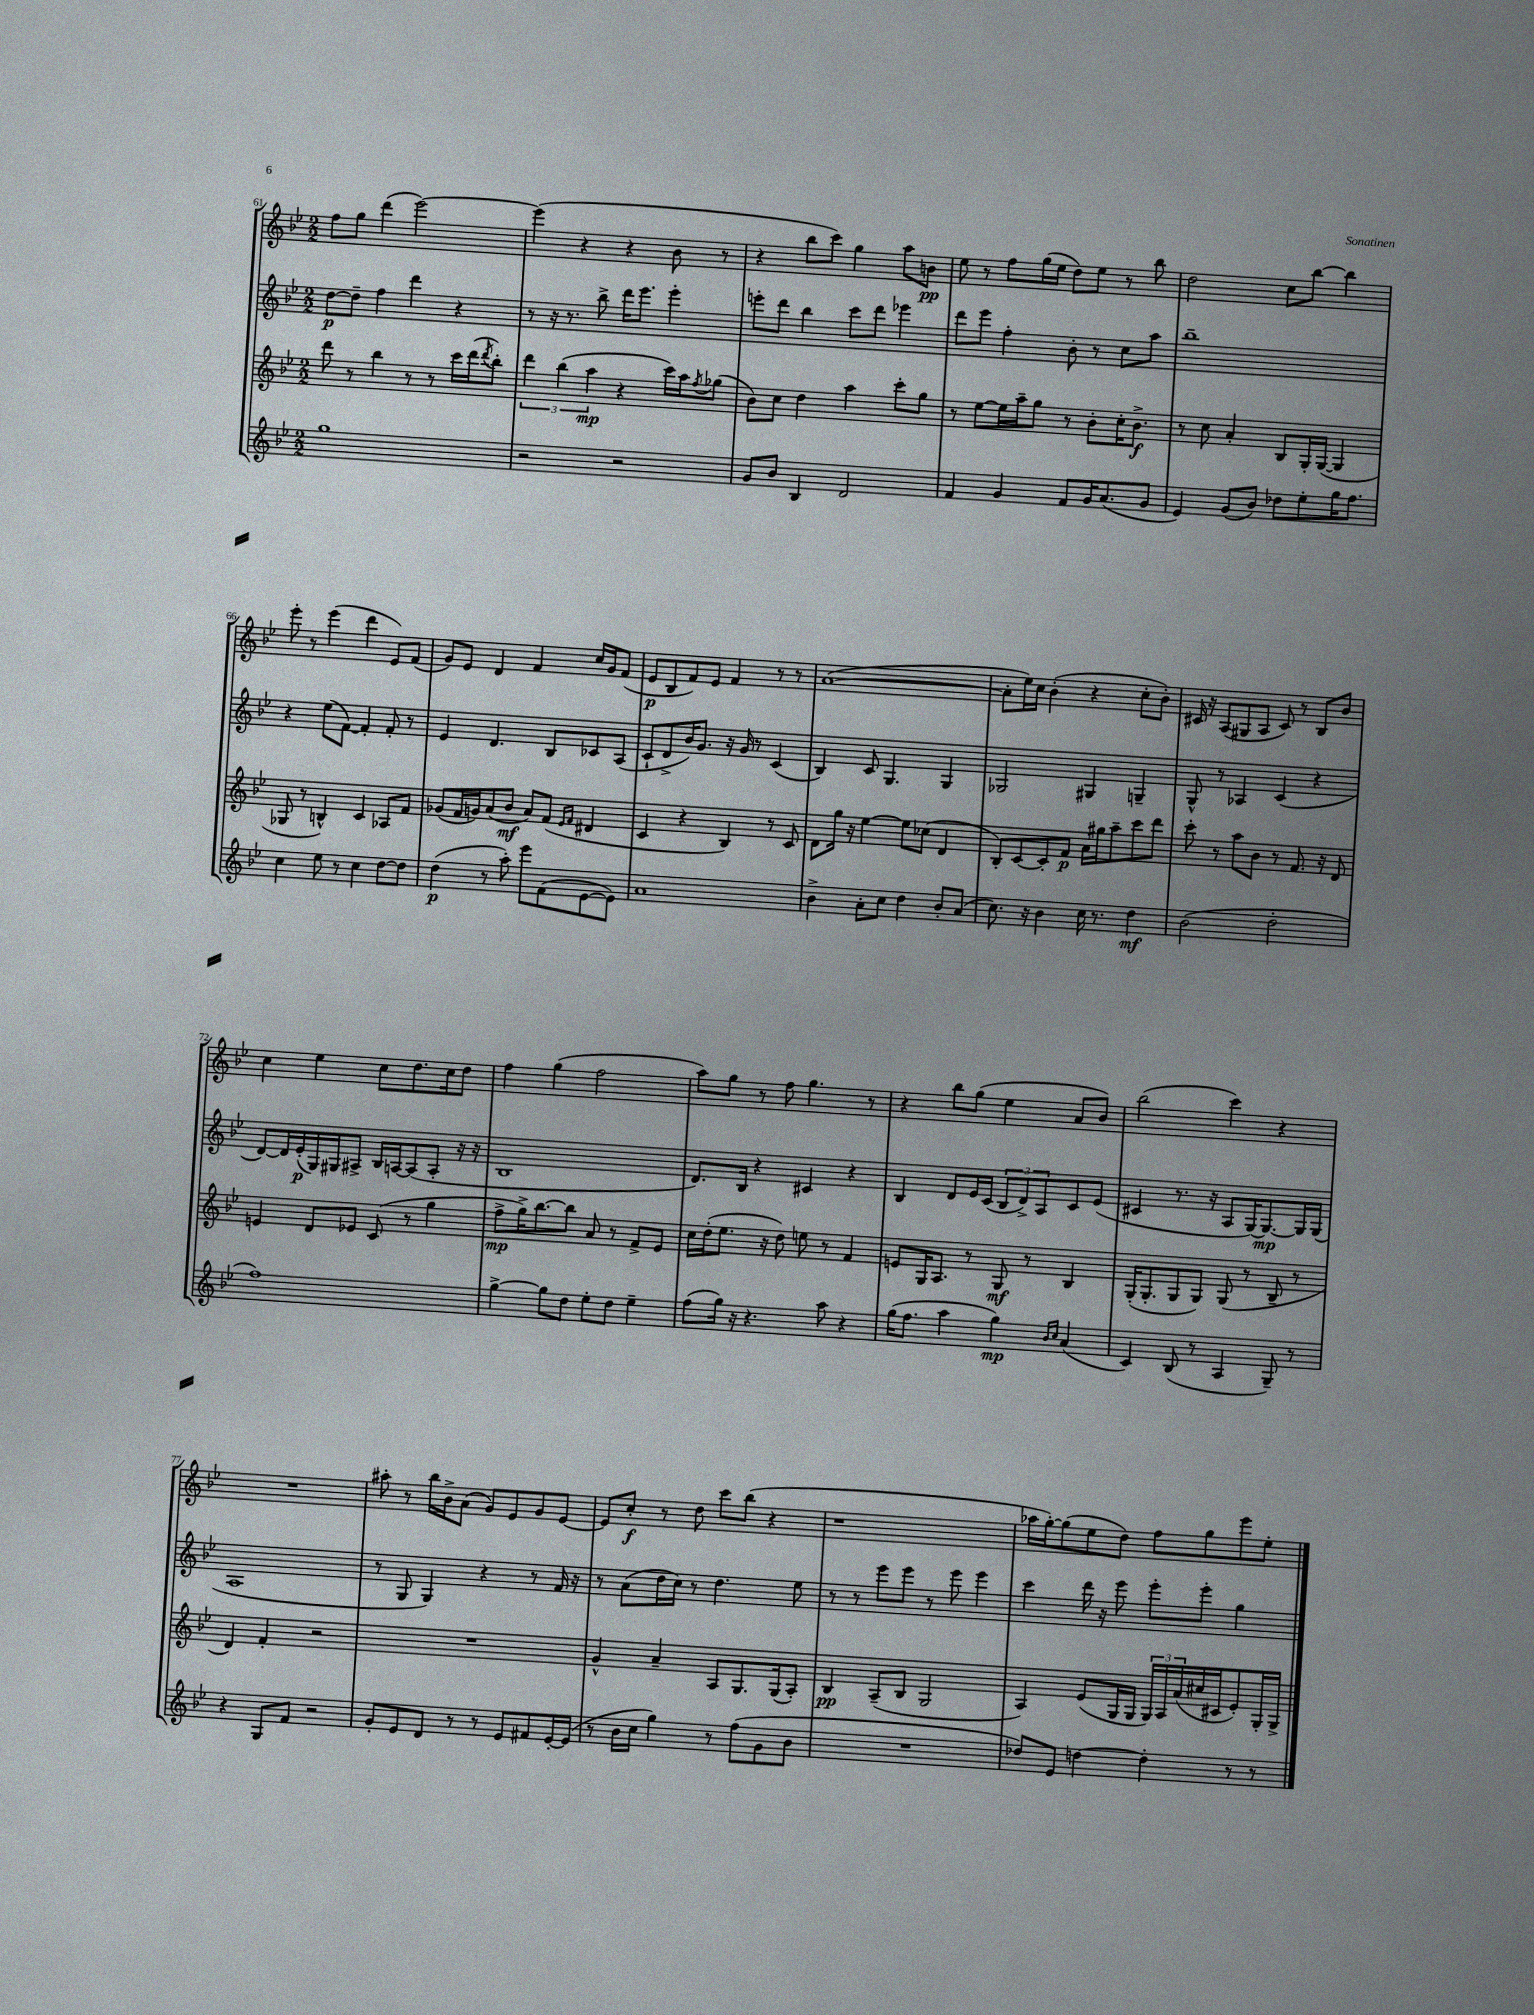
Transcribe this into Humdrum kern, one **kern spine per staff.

**kern	**dynam	**kern	**dynam	**kern	**dynam	**kern	**dynam
*part4	*part4	*part3	*part3	*part2	*part2	*part1	*part1
*staff4	*staff4	*staff3	*staff3	*staff2	*staff2	*staff1	*staff1
*clefG2	*	*clefG2	*	*clefG2	*	*clefG2	*
*k[b-e-]	*	*k[b-e-]	*	*k[b-e-]	*	*k[b-e-]	*
*M2/2	*	*M2/2	*	*M2/2	*	*M2/2	*
=61	=61	=61	=61	=61	=61	=61	=61
1gg	.	8ddd\	.	[8dd\L	p	8ff\L	.
.	.	8r	.	8dd~\J]	.	8gg\J	.
.	.	4bb-\	.	4ff\	.	(4ddd\	.
.	.	8r	.	4ddd\	.	[2eee-\)	.
.	.	8r	.	.	.	.	.
.	.	16ccc\LL	.	4r	.	.	.
.	.	(16ddd\J	.	.	.	.	.
.	.	8qddd/	.	.	.	.	.
.	.	8bb-'\J)	.	.	.	.	.
=62	=62	=62	=62	=62	=62	=62	=62
2r	.	6ddd\	.	8r	.	(4eee-\]	.
.	.	.	.	16r	.	.	.
.	.	(6bb-\	.	.	.	.	.
.	.	.	.	8.r	.	.	.
.	.	.	.	.	.	4r	.
.	.	6aa\	mp	.	.	.	.
.	.	.	.	8bb-^\	.	.	.
2r	.	4r	.	16ddd\KL	.	4r	.
.	.	.	.	8.eee-\J	.	.	.
.	.	16ccc\LL)	.	4eee-'\	.	8b-\	.
.	.	16aa\J	.	.	.	.	.
.	.	8qff/	.	.	.	.	.
.	.	(8gg-X\J	.	.	.	8r	.
=63	=63	=63	=63	=63	=63	=63	=63
8g/L	.	8b-\L)	.	8eeen'\L	.	4r	.
8b-/J	.	8cc\J	.	8ddd\J	.	.	.
4B-/	.	4dd\	.	4bb-\	.	8bb-\L	.
.	.	.	.	.	.	8ccc\J)	.
2d/	.	4aa\	.	8ccc\L	.	4gg\	.
.	.	.	.	8ddd\J	.	.	.
.	.	8ccc'\L	.	4eee-X\	.	8aa\L	.
.	.	8gg\J	.	.	.	8bn\J	pp
=64	=64	=64	=64	=64	=64	=64	=64
4f/	.	8r	.	8ddd\L	.	8ee-\	.
.	.	[8ee-\L	.	8eee-\J	.	8r	.
4g/	.	16ee-\L]	.	4ff'\	.	8ff\L	.
.	.	16aa~\J	.	.	.	.	.
.	.	8gg\J	.	.	.	(16gg\L	.
.	.	.	.	.	.	16ee-\JJ	.
8f/L	.	8r	.	8b-'\	.	8dd\L)	.
16g/K	.	8b-'\L	.	8r	.	8ee-\J	.
(8.a/	.	.	.	.	.	.	.
.	.	16cc'\K	.	8cc\L	.	8r	.
.	.	8.b-^\J	f	.	.	.	.
8g/J	.	.	.	8aa\J	.	8bb-\	.
=65	=65	=65	=65	=65	=65	=65	=65
4e-/)	.	8r	.	1bb-~	.	2dd\	.
.	.	8cc\	.	.	.	.	.
(8g/L	.	4a'/	.	.	.	.	.
8b-/J)	.	.	.	.	.	.	.
8dd-X\L	.	8B-/L	.	.	.	8cc\L	.
8ee-'\	.	16G'/L	.	.	.	[8bb-\J	.
.	.	([16G/JJ	.	.	.	.	.
16gg\K	.	4G/]	.	.	.	4bb-\]	.
8.ff\J	.	.	.	.	.	.	.
!!LO:LB:g=z
=66	=66	=66	=66	=66	=66	=66	=66
4cc\	.	8G-X/	.	4r	.	8eee-'\	.
.	.	8r	.	.	.	8r	.
8ee-\	.	4Bn^^/)	.	(8ee-\L	.	(4eee-\	.
8r	.	.	.	[8f\J)	.	.	.
4cc\	.	4c/	.	4f'/]	.	4ddd\	.
[8dd\L	.	8A-X/L	.	8f'/	.	8e-/L)	.
8dd\J]	.	8f/J	.	8r	.	(8f/J	.
=67	=67	=67	=67	=67	=67	=67	=67
(4dd\	p	(8g-X/L	.	4e-/	.	8g/L)	.
.	.	16f/L	.	.	.	8e-/J	.
.	.	16gn/J)	.	.	.	.	.
8r	.	(8a/	.	4.d/	.	4d/	.
8aa'\)	.	8b-/J	mf	.	.	.	.
8eee-\L	.	8a/L)	.	.	.	4f/	.
(8f\	.	(8f/J	.	8B-/L	.	.	.
.	.	16qqe-/LL	.	.	.	.	.
.	.	16qqf/JJ	.	.	.	.	.
[8e-\	.	4d#X/	.	8c-X/	.	16cc/LL	.
.	.	.	.	.	.	16g/J	.
8e-\J])	.	.	.	(8A/J	.	(8f/J	.
=68	=68	=68	=68	=68	=68	=68	=68
1a	.	4c/	.	8c`/L	.	8e-/L	p
.	.	.	.	8d^/	.	8B-/	.
.	.	4r	.	16b-/K)	.	8f/)	.
.	.	.	.	8.g/J	.	.	.
.	.	.	.	.	.	8e-/J	.
.	.	4B-/)	.	16r	.	4f/	.
.	.	.	.	16g/	.	.	.
.	.	.	.	8r	.	.	.
.	.	8r	.	(4c/	.	8r	.
.	.	8c/	.	.	.	8r	.
=69	=69	=69	=69	=69	=69	=69	=69
4b-^\	.	8d\L	.	4B-/)	.	([1a	.
.	.	16gg\Jk	.	.	.	.	.
.	.	16r	.	.	.	.	.
8a'\L	.	[4ee-\	.	8c/	.	.	.
8cc\J	.	.	.	4.G/	.	.	.
4dd\	.	8ee-\L]	.	.	.	.	.
.	.	(8cc-X\J	.	.	.	.	.
8b-'/L	.	4d/	.	4G/	.	.	.
(8a/J	.	.	.	.	.	.	.
=70	=70	=70	=70	=70	=70	=70	=70
8.cc\)	.	8B-'/L)	.	2G-X/	.	8a'\L]	.
.	.	[8c/	.	.	.	16ee-\L)	.
16r	.	.	.	.	.	16cc\JJ	.
4b-\	.	8c'/]	.	.	.	(4b-'\	.
.	.	8f/J	p	.	.	.	.
16cc\	.	16a\LL	.	4G#X/	.	4r	.
8.r	.	16gg#X\J	.	.	.	.	.
.	.	8aa~\	.	.	.	.	.
4dd\	mf	8ccc\	.	4Gn~/	.	8cc'\L	.
.	.	8ddd\J	.	.	.	8b-'\J)	.
=71	=71	=71	=71	=71	=71	=71	=71
(2b-\	.	8ccc'\	.	8G^^/	.	16c#X/	.
.	.	.	.	.	.	16r	.
.	.	8r	.	8r	.	(8A/L	.
.	.	8aa\L	.	4A-X/	.	8G#X/	.
.	.	8b-\J	.	.	.	8A/J	.
2dd'\	.	8r	.	(4c/	.	8c#/)	.
.	.	8.f/	.	.	.	8r	.
.	.	.	.	4r	.	8B-/L	.
.	.	16r	.	.	.	.	.
.	.	8d/	.	.	.	8b-/J	.
!!LO:LB:g=z
=72	=72	=72	=72	=72	=72	=72	=72
1ff)	.	4en/	.	[8d/L)	.	4cc\	.
.	.	.	.	16d/L]	.	.	.
.	.	.	.	(16e-'/	p	.	.
.	.	8d/L	.	16G/)	.	4ee-\	.
.	.	.	.	16G#X/J	.	.	.
.	.	8e-X/J	.	8A#X^/J	.	.	.
.	.	(8c/	.	16B-/LL	.	8cc\L	.
.	.	.	.	[16An/J	.	.	.
.	.	8r	.	(8A/]	.	8.dd\	.
.	.	4gg\	.	8A'/J	.	.	.
.	.	.	.	.	.	16cc\k	.
.	.	.	.	16r	.	8dd\J	.
.	.	.	.	16r	.	.	.
=73	=73	=73	=73	=73	=73	=73	=73
[4gg^\	.	8ff^\L	mp	1B-	.	4ff\	.
.	.	16gg^\K)	.	.	.	.	.
.	.	[8.bb-\	.	.	.	.	.
8gg\L]	.	.	.	.	.	(4gg\	.
8dd\J	.	8bb-\J]	.	.	.	.	.
8ee-'\L	.	8a/	.	.	.	2ff\	.
8dd\J	.	8r	.	.	.	.	.
4ee-~\	.	8f^/L	.	.	.	.	.
.	.	8e-/J	.	.	.	.	.
=74	=74	=74	=74	=74	=74	=74	=74
(8ff\L	.	16cc\LL	.	8.d/L)	.	8aa\L)	.
.	.	(16dd'\J	.	.	.	.	.
16gg\Jk)	.	8.ee-\J	.	.	.	8gg\J	.
16r	.	.	.	16B-/Jk	.	.	.
4.r	.	.	.	4r	.	8r	.
.	.	16r	.	.	.	.	.
.	.	8dd\)	.	.	.	8ff\	.
.	.	8een\	.	4c#X/	.	4.gg\	.
8aa\	.	8r	.	.	.	.	.
4r	.	4f/	.	4r	.	.	.
.	.	.	.	.	.	8r	.
=75	=75	=75	=75	=75	=75	=75	=75
(16gg\KL	.	8en/L	.	4B-/	.	4r	.
8.ff\J	.	.	.	.	.	.	.
.	.	16G/K	.	.	.	.	.
.	.	8.A/J	.	.	.	.	.
4aa\	.	.	.	8d/L	.	8bb-\L	.
.	.	8r	.	16e-/L	.	(8gg\J	.
.	.	.	.	(16c/JJ	.	.	.
4gg\)	mp	8G/	mf	12B-/L	.	4ee-\	.
.	.	.	.	12d^/)	.	.	.
.	.	8r	.	.	.	.	.
.	.	.	.	12A/	.	.	.
16qqb-/LL	.	.	.	.	.	.	.
16qqcc/JJ	.	.	.	.	.	.	.
(4a/	.	4B-/	.	8c/	.	8a/L	.
.	.	.	.	(8e-/J	.	8b-/J)	.
=76	=76	=76	=76	=76	=76	=76	=76
4c/)	.	(16G'/KL	.	4c#X/	.	(2bb-\	.
.	.	8.G'/	.	.	.	.	.
(8B-/	.	8G/	.	8.r	.	.	.
8r	.	8G/J)	.	.	.	.	.
.	.	.	.	16r	.	.	.
4A/	.	(8G/	.	8A/L	.	4ccc\)	.
.	.	8r	.	[16G/K)	.	.	.
.	.	.	.	8.G/_	mp	.	.
8G~/)	.	8B-~/	.	.	.	4r	.
8r	.	8r	.	16G/L]	.	.	.
.	.	.	.	(16G/JJ	.	.	.
!!LO:LB:g=z
=77	=77	=77	=77	=77	=77	=77	=77
4r	.	4d/)	.	1A	.	1r	.
8G/L	.	4f'/	.	.	.	.	.
8f/J	.	.	.	.	.	.	.
2r	.	2r	.	.	.	.	.
=78	=78	=78	=78	=78	=78	=78	=78
8g'/L	.	1r	.	8r	.	8aa#X'\	.
8e-/	.	.	.	8G/	.	8r	.
8d/J	.	.	.	4G/)	.	16bb-\LL	.
.	.	.	.	.	.	16b-^\J	.
8r	.	.	.	.	.	(8a\J	.
8r	.	.	.	4r	.	8g/L)	.
8e-/L	.	.	.	.	.	8e-/	.
8f#X/	.	.	.	8r	.	8g/	.
[16e-'/L	.	.	.	16f/	.	[8e-/J	.
(16e-/JJ]	.	.	.	16r	.	.	.
=79	=79	=79	=79	=79	=79	=79	=79
8r	.	4g^^/	.	8r	.	8e-/L]	.
16b-\LL	.	.	.	(8a\L	.	8cc'/J	f
16cc\JJ	.	.	.	.	.	.	.
4gg\)	.	4a~/	.	16dd\L	.	8r	.
.	.	.	.	16cc\JJ)	.	.	.
.	.	.	.	8r	.	8dd\	.
8r	.	8A/L	.	4.dd\	.	8ccc\L	.
(8ff\L	.	8.G/	.	.	.	(8bb-\J	.
8g\	.	.	.	.	.	4r	.
.	.	(16G/k	.	.	.	.	.
8b-\J	.	8A'/J)	.	8ee-\	.	.	.
=80	=80	=80	=80	=80	=80	=80	=80
1r	.	4B-/	pp	8r	.	1r	.
.	.	.	.	8r	.	.	.
.	.	(8A~/L	.	8eee-\L	.	.	.
.	.	8B-/J	.	8eee-\J	.	.	.
.	.	2G/	.	8r	.	.	.
.	.	.	.	8eee-\	.	.	.
.	.	.	.	4eee-\	.	.	.
=81	=81	=81	=81	=81	=81	=81	=81
8dd-X/L)	.	4A/)	.	4ccc\	.	16aa-X\LL	.
.	.	.	.	.	.	[16gg'\J)	.
8e-/J	.	.	.	.	.	(8gg\]	.
[4ddn\	.	(8e-/L	.	16ddd\	.	8ee-\	.
.	.	.	.	16r	.	.	.
.	.	16G/L	.	8eee-\	.	8dd\J)	.
.	.	16G/JJ	.	.	.	.	.
4dd'\]	.	24G/LL)	.	8eee-'\L	.	8ff\L	.
.	.	24A/	.	.	.	.	.
.	.	(24a/	.	.	.	.	.
.	.	16cc#X/	.	8eee-'\J	.	8gg\	.
.	.	16c#X/J	.	.	.	.	.
8r	.	8e-'/)	.	4gg\	.	8eee-\	.
8r	.	16G'/L	.	.	.	8ee-'\J	.
.	.	16G^/JJ	.	.	.	.	.
==	==	==	==	==	==	==	==
*-	*-	*-	*-	*-	*-	*-	*-
